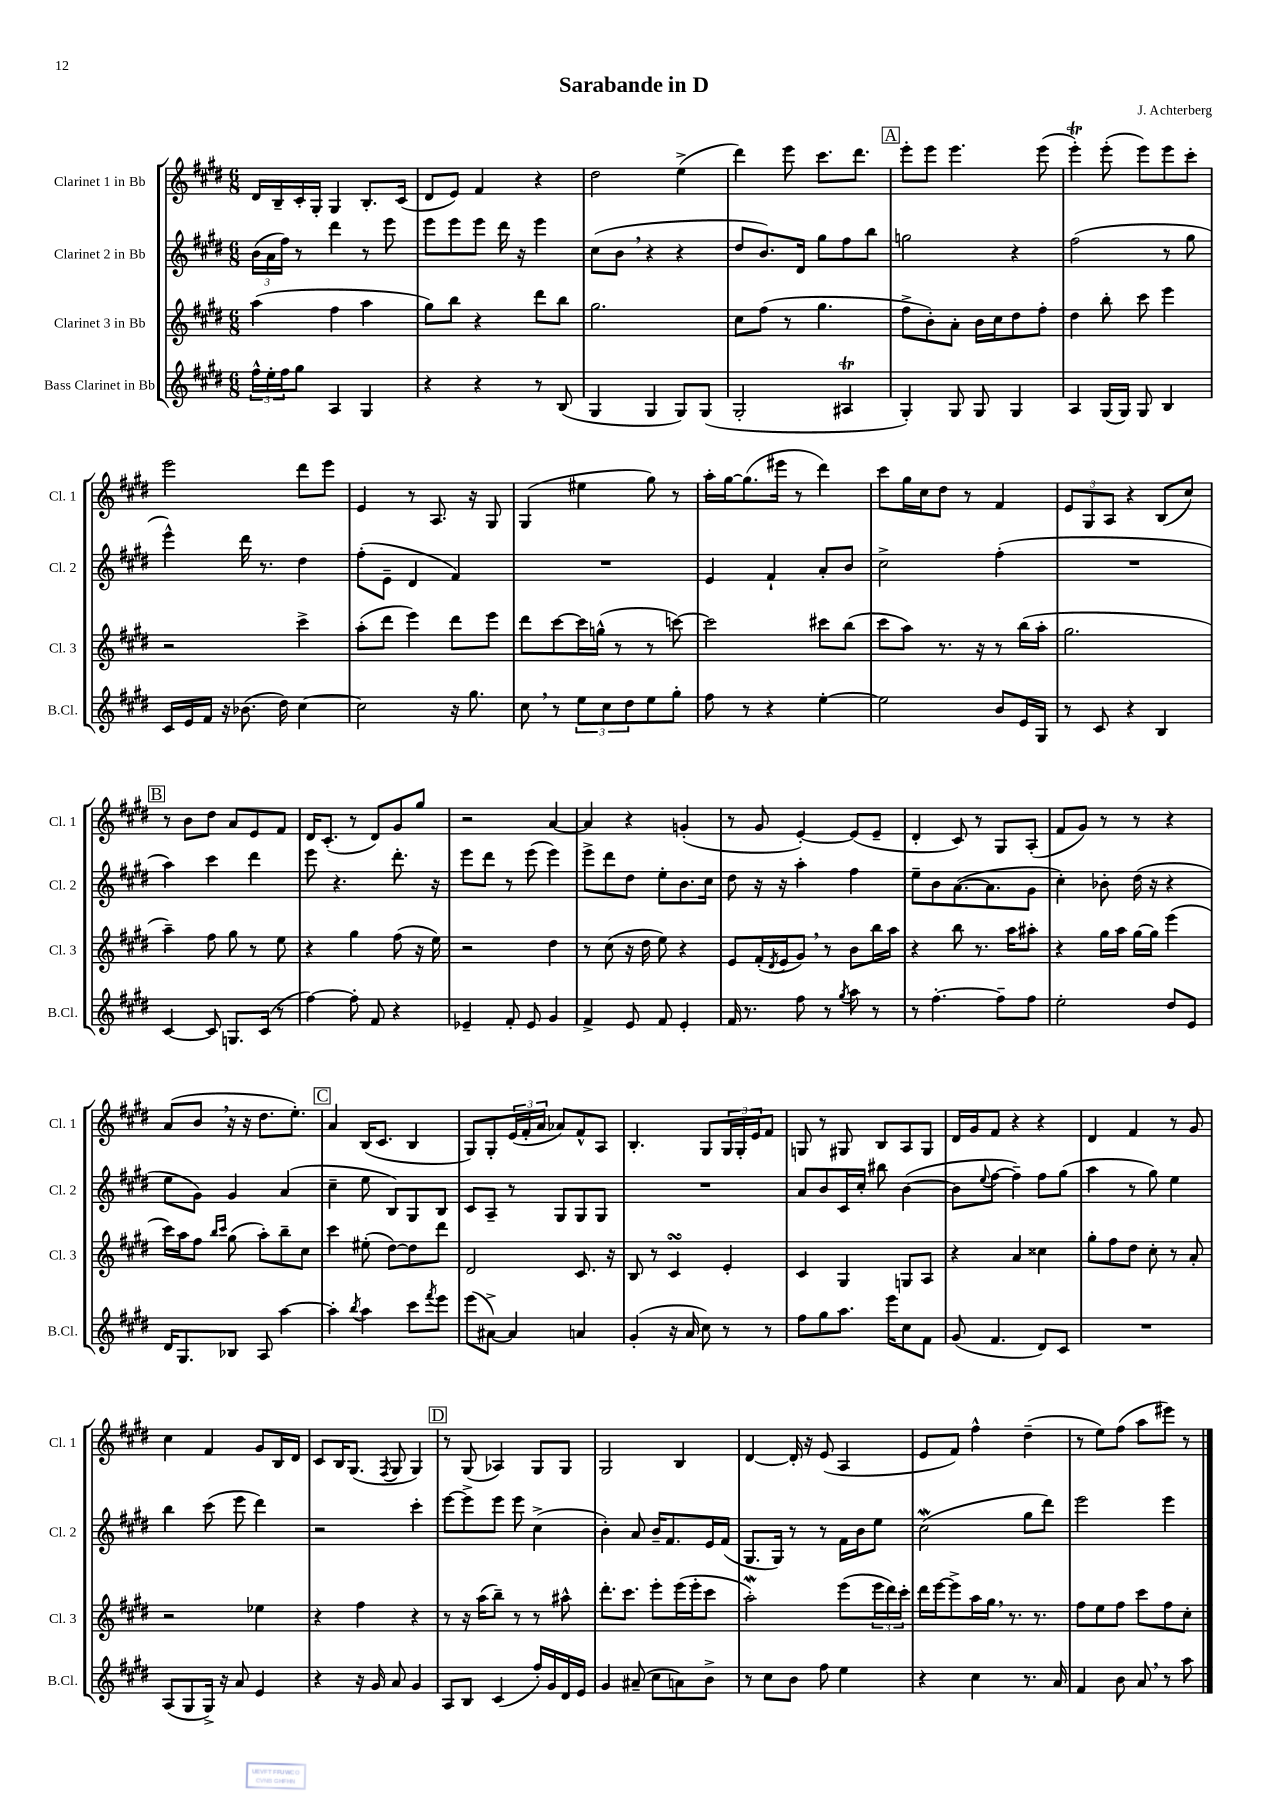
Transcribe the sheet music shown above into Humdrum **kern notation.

**kern	**kern	**kern	**kern
*staff4	*staff3	*staff2	*staff1
*clefG2	*clefG2	*clefG2	*clefG2
*k[f#c#g#d#]	*k[f#c#g#d#]	*k[f#c#g#d#]	*k[f#c#g#d#]
*M6/8	*M6/8	*M6/8	*M6/8
24ff#^^	(4aa	(24b	16d#
24ee'	.	24a	.
.	.	.	16B~
24ff#	.	24ff#)	.
8gg#	.	8r	16c#'
.	.	.	16G#'
4A	4ff#	4ddd#	4G#
4G#	4aa	8r	8.B'
.	.	8eee	.
.	.	.	(16c#
=	=	=	=
4r	8gg#)	8eee	8d#
.	8bb	8eee	8e)
4r	4r	8eee	4f#
.	.	16ddd#	.
.	.	16r	.
8r	8ddd#	4eee	4r
(8B	8bb	.	.
=	=	=	=
4G#	2.gg#	(8cc#	2dd#
.	.	8b	.
4G#	.	4r	.
8G#)	.	4r	(4ee^
(8G#	.	.	.
=	=	=	=
2G#'	8cc#	8dd#	4ddd#)
.	(8ff#	8.b)	.
.	8r	.	8eee
.	.	16d#	.
.	4.gg#	8gg#	8.ccc#
4A#	.	8ff#	.
.	.	.	8.ddd#
.	.	8bb	.
=	=	=	=
4G#')	8ff#^	2gg	8eee'
.	8b')	.	8eee
8G#	8a'	.	4.eee
8G#	16b	.	.
.	16cc#	.	.
4G#	8dd#	4r	.
.	8ff#'	.	(8eee
=	=	=	=
4A	4dd#	(2ff#	4eee')
(16G#	8bb'	.	(8eee'
16G#)	.	.	.
8G#	8ccc#	.	8eee)
4B	4eee	8r	8eee
.	.	8gg#	8ccc#'
=	=	=	=
16c#	2r	4eee^^)	2eee
16e	.	.	.
16f#	.	.	.
16r	.	.	.
(8.b-	.	16ddd#	.
.	.	8.r	.
16dd#)	.	.	.
[4cc#	4ccc#^	4dd#	8ddd#
.	.	.	8eee
=	=	=	=
2cc#]	(8aa'	(8ff#'	4e
.	8ddd#	8e~	.
.	4eee)	4d#	8r
.	.	.	8.A
16r	8ddd#	4f#)	.
8.gg#	.	.	16r
.	8eee	.	8G#
=	=	=	=
8cc#	8ddd#	2.r	(4G#
8r	[8ccc#	.	.
12ee	16ccc#]	.	4ee#
.	(16gg^^	.	.
12cc#	.	.	.
.	8r	.	.
12dd#	.	.	.
8ee	8r	.	8gg#)
8gg#'	[8ccc)	.	8r
=	=	=	=
8ff#	2ccc]	4e	16aa'
.	.	.	[16gg#
8r	.	.	(8.gg#]
4r	.	4f#`	.
.	.	.	16eee#
.	.	.	8r
[4ee'	8ccc#	8a'	4ddd#)
.	(8bb	8b	.
=	=	=	=
2ee]	8ccc#	2cc#^	8ccc#
.	8aa)	.	16gg#
.	.	.	16cc#
.	8.r	.	8dd#
.	.	.	8r
.	16r	.	.
8b	8r	(4ff#'	4f#
16e	(16bb	.	.
16G#	16aa'	.	.
=	=	=	=
8r	2.gg#	2.r	12e
.	.	.	12G#
8c#	.	.	.
.	.	.	12A
4r	.	.	4r
4B	.	.	(8B
.	.	.	8cc#)
=	=	=	=
[4c#	4aa~)	4aa)	8r
.	.	.	8b
8c#]	8ff#	4ccc#	8dd#
8.G	8gg#	.	8a
.	8r	4ddd#	8e
(16c#	.	.	.
8r	8ee	.	8f#
=	=	=	=
[4ff#)	4r	8eee	16d#
.	.	.	(8.c#'
.	.	4.r	.
8ff#']	4gg#	.	8r
8f#	.	.	8d#)
4r	(8ff#	8.ddd#'	8g#
.	16r	.	8gg#
.	16ee)	16r	.
=	=	=	=
4e-~	2r	8eee	2r
.	.	8ddd#	.
8f#'	.	8r	.
8e-	.	(8eee	.
4g#	4dd#	4eee)	[4a
=	=	=	=
4f#^	8r	8eee^	4a]
.	(8cc#	8ddd#	.
8e	16r	8dd#	4r
.	16dd#	.	.
8f#	8ee)	8ee'	.
4e'	4r	8.b	(4g'
.	.	16cc#	.
=	=	=	=
16f#	8e	8dd#	8r
8.r	.	.	.
.	(16f#'	16r	8g#
.	8qd#	.	.
.	16e	16r	.
8ff#	8g#)	4aa'	[4e')
8r	8r	.	.
8qgg#	.	.	.
8aa	8b	4ff#	(8e]
8r	16bb	.	8e~
.	16aa	.	.
=	=	=	=
8r	4r	8ee~	4d#'
[4.ff#'	.	8b	.
.	8bb	([8.a	8c#)
.	8.r	.	8r
.	.	8.a]	.
8ff#~]	.	.	8G#
.	16aa	.	.
8ff#	8aa#'	8g#	(8A'
=	=	=	=
2ee'	4r	4cc#')	8f#
.	.	.	8g#)
.	16gg#	8b-'	8r
.	16aa	.	.
.	[16gg#	(16dd#	8r
.	16gg#]	16r	.
8dd#	(4eee	4r	4r
8e	.	.	.
=	=	=	=
16d#	16ccc#)	8ee	(8a
8.G#	16aa	.	.
.	8ff#	8g#)	8b
.	16qqbb	.	.
.	16qqccc#	.	.
8B-	(8gg#	4g#	16r
.	.	.	16r
8A	8aa')	.	8.dd#
[4aa	8bb~	(4a	.
.	.	.	8.ee')
.	8cc#	.	.
=	=	=	=
4aa']	4ccc#	4cc#~	4a
8qbb	.	.	.
4aa	(8ee#'	8ee	(16B
.	.	.	8.c#
.	[8dd#)	8B)	.
8ccc#	8dd#]	8G#	4B
8qfff#	.	.	.
8eee	8ddd#	8B	.
=	=	=	=
(8eee	2d#	8c#	8G#)
[8a#^)	.	8A~	8G#'
4a#]	.	8r	(24e
.	.	.	24f#'
.	.	.	24a
.	.	8G#	8a-)
4a	8.c#	8G#	8f#^^
.	.	8G#	8A
.	16r	.	.
=	=	=	=
(4g#'	8B	2.r	4.B'
.	8r	.	.
16r	4c#	.	.
16a	.	.	.
8cc#)	.	.	8G#
8r	4e'	.	24G#
.	.	.	24G#'
.	.	.	24e
8r	.	.	8f#
=	=	=	=
8ff#	4c#	8a	8G
8gg#	.	8b	8r
8.aa	4G#	16c#	8G#
.	.	16cc#'	.
.	.	8bb#	8B
16eee	.	.	.
8cc#	8G	([4b	8A
8f#	8A	.	8G#
=	=	=	=
(8g#	4r	8b]	16d#
.	.	.	16g#
.	.	8qqee	.
4.f#	.	[8ff#	8f#
.	4a	4ff#~])	4r
8d#)	4cc##	8ff#	4r
8c#	.	(8gg#	.
=	=	=	=
2.r	8gg#'	4aa	4d#
.	8ff#	.	.
.	8dd#	8r	4f#
.	8cc#'	8gg#)	.
.	8r	4ee	8r
.	8a'	.	8g#
=	=	=	=
(8A	2r	4bb	4cc#
8G#	.	.	.
16G#^)	.	(8ccc#	4f#
16r	.	.	.
8a	.	8eee	.
4e	4ee-	4ddd#)	8g#
.	.	.	16B
.	.	.	16d#
=	=	=	=
4r	4r	2r	8c#
.	.	.	16B
.	.	.	(8.G#
16r	4ff#	.	.
16g#	.	.	.
.	.	.	8qF#
8a	.	.	8G#
4g#	4r	4ccc#'	4G#)
=	=	=	=
8A	8r	[8eee	8r
8B	16r	8eee^]	(8G#
.	(16aa	.	.
(4c#	8bb~)	8eee	4A-)
.	8r	8eee	.
16ff#')	8r	(4cc#^	8G#
16g#	.	.	.
16d#	8aa#^^	.	8G#
16e	.	.	.
=	=	=	=
4g#	8.ddd#'	4b')	2G#
.	8.ccc#	.	.
(8a#~	.	8a	.
8cc#	8eee'	16b~	.
.	.	8.f#	.
8a)	(16eee	.	4B
.	16eee'	.	.
8b^	8ccc#	16e	.
.	.	(16f#	.
=	=	=	=
8r	2aa')	8.G#	[4d#
8cc#	.	.	.
.	.	16G#)	.
8b	.	8r	16d#']
.	.	.	16r
8ff#	.	8r	(8e
4ee	(8eee	16f#	4A
.	.	16b	.
.	24eee	8ee	.
.	24ddd#)	.	.
.	24ccc#'	.	.
=	=	=	=
4r	16ddd#	(2cc#	8e
.	[16eee	.	.
.	8eee^]	.	8f#)
4cc#	16aa	.	4ff#^^
.	16gg#	.	.
.	8.r	.	.
8.r	.	8gg#	(4dd#~
.	8.r	.	.
.	.	8ddd#)	.
16a	.	.	.
=	=	=	=
4f#	8ff#	2eee	8r
.	8ee	.	8ee)
8b	8ff#	.	(8ff#
8a	8ccc#	.	8aa
8r	8ff#	4eee	8eee#)
8aa	8cc#'	.	8r
==	==	==	==
*-	*-	*-	*-
